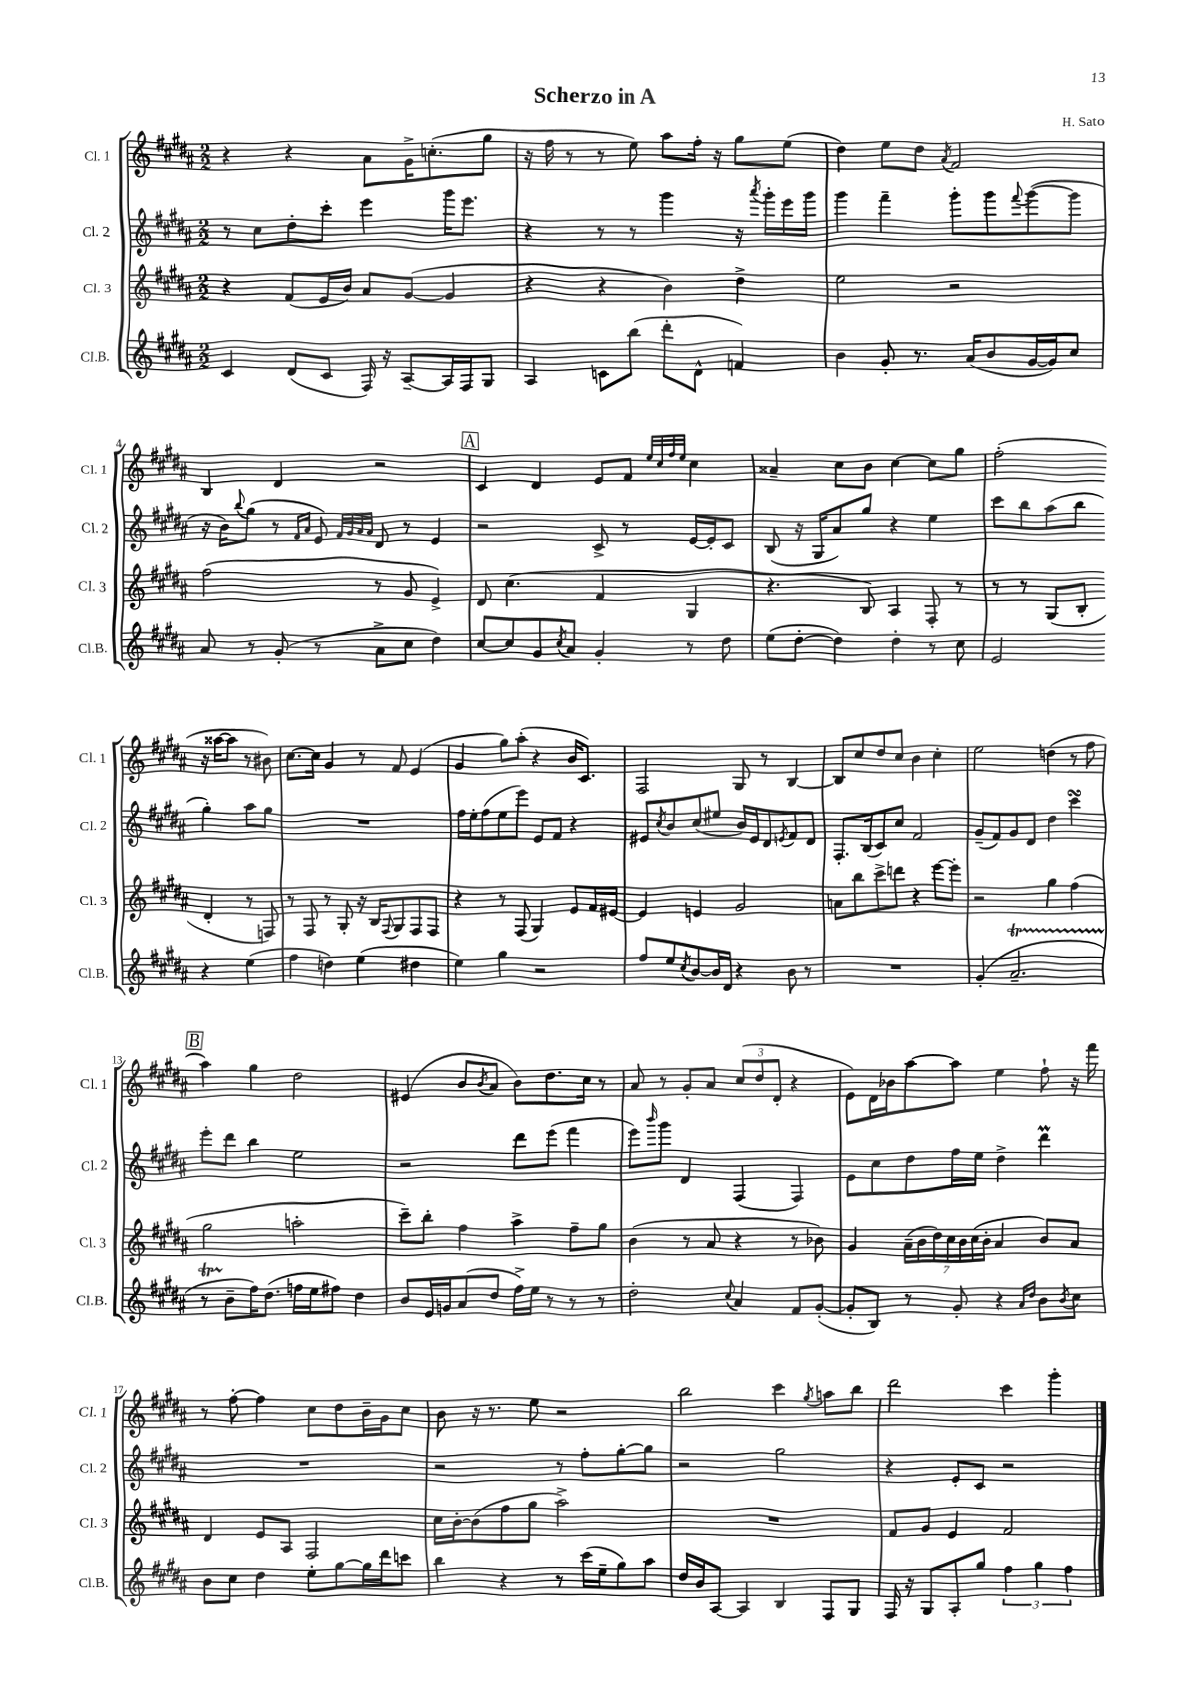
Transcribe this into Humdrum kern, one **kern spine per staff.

**kern	**kern	**kern	**kern
*staff4	*staff3	*staff2	*staff1
*clefG2	*clefG2	*clefG2	*clefG2
*k[f#c#g#d#a#]	*k[f#c#g#d#a#]	*k[f#c#g#d#a#]	*k[f#c#g#d#a#]
*M2/2	*M2/2	*M2/2	*M2/2
4c#	4r	8r	4r
.	.	8cc#	.
(8d#	(8f#	8dd#'	4r
8c#	16e	8ccc#'	.
.	16b)	.	.
16F#)	8a#	4eee	8a#
16r	.	.	.
[8A#~	([8g#	.	16g#^
.	.	.	(8.cc'
16A#]	4g#]	16ggg#	.
16F#	.	8.eee	.
8G#	.	.	8gg#
=	=	=	=
4A#	4r	4r	16r
.	.	.	16ff#
.	.	.	8r
8c	4r	8r	8r
(8bb	.	8r	8ee)
8ddd#'	4b)	4ggg#	8aa#
8d#^^	.	.	16ff#'
.	.	.	16r
4f)	4dd#^	16r	8gg#
.	.	8qaaa#	.
.	.	16ggg#'	.
.	.	16eee	(8ee
.	.	16ggg#	.
=	=	=	=
4b	2ee	4ggg#	4dd#)
8g#'	.	4fff#~	8ee
8.r	.	.	8dd#
.	.	.	8qa#
.	2r	8ggg#'	2f#
(16a#	.	.	.
8b	.	8ggg#	.
.	.	8qqfff#	.
[16g#	.	([8ggg#	.
16g#])	.	.	.
8cc#	.	8ggg#]	.
=	=	=	=
8a#	(2ff#	16r	4B
.	.	16b)	.
.	.	8qqbb	.
8r	.	(8gg#	.
(8g#'	.	8r	4d#
.	.	16qqf#	.
.	.	16qqa#	.
8r	.	8e)	.
.	.	32qqf#	.
.	.	32qqg#	.
.	.	32qqa#	.
.	.	32qqa#	.
8a#^	8r	8d#	2r
8cc#	8g#	8r	.
4dd#)	4e^)	4e	.
=	=	=	=
[8cc#	8d#	2r	4c#
8cc#]	(4.cc#	.	.
8g#	.	.	4d#
8qcc#	.	.	.
8a#	.	.	.
4g#'	4f#	8c#^	8e
.	.	8r	8f#
.	.	.	32qqee
.	.	.	32qqcc#
.	.	.	32qqff#
.	.	.	32qqee
8r	4G#	[16e	4cc#
.	.	16e']	.
8dd#	.	8c#	.
=	=	=	=
(8ee	4.r	(8B	4a##~
[8dd#'	.	16r	.
.	.	16G#	.
4dd#])	.	8a#)	8cc#
.	8B)	8gg#	8b
4dd#'	4A#	4r	[4cc#
8r	8F#'	4ee	8cc#]
8cc#	8r	.	8gg#
=	=	=	=
2e	8r	8ccc#	(2ff#'
.	8r	8bb	.
.	(8G#	(8aa#	.
.	8B'	8bb	.
4r	4d#'	4gg#')	16r
.	.	.	[16aa##
.	.	.	8aa##]
(4ee	8r	8aa#	8r
.	8F)	8gg#	8b#)
=	=	=	=
4ff#	8r	1r	[8.cc#
.	8F#	.	.
.	.	.	16cc#]
4dd)	8r	.	4g#
.	8G#'	.	.
(4ee	16r	.	8r
.	16B	.	.
.	8qqF#	.	.
.	8G#	.	8f#
4dd#	8F#	.	(4e
.	8F#	.	.
=	=	=	=
4ee)	4r	16ff#	4g#
.	.	16ee'	.
.	.	(8ff#	.
4gg#	8r	8ee	8gg#)
.	(8F#	8eee)	(8aa#'
2r	4G#)	8e	4r
.	.	8f#	.
.	8e	4r	16b
.	.	.	8.c#)
.	16f#	.	.
.	[16e#	.	.
=	=	=	=
8ff#	4e#]	8e#	2F#
.	.	8qcc#	.
8ee	.	8b	.
8qcc#	.	.	.
[8b	4e	(8cc#	.
16b]	.	8ee#	.
16d#	.	.	.
4r	2g#	16b)	8G#
.	.	16e#	.
.	.	8d#	8r
.	.	8qe	.
8b	.	8f#	[4B
8r	.	8d#	.
=	=	=	=
1r	8a	8.F#'	8B]
.	8bb	.	8cc#
.	.	(16B	.
.	8ccc#^	8c#)	8dd#
.	8ddd	8cc#	8cc#
.	4r	2f#	4b
.	[8eee	.	4cc#'
.	8eee']	.	.
=	=	=	=
(4g#'	2r	(8g#~	2ee
.	.	8f#)	.
2.a#~	.	8g#	.
.	.	8d#	.
.	4gg#	4dd#	(4dd
.	(4ff#	4ccc#	8r
.	.	.	8ff#
=	=	=	=
8r	2gg#	8eee'	4aa#)
8b~	.	8ddd#	.
16ff#)	.	4bb	4gg#
(8.dd#	.	.	.
16ff	2aa'	2ee	2dd#
16ee	.	.	.
8ff#)	.	.	.
4dd#	.	.	.
=	=	=	=
8b	8ccc#~)	2r	(4e#
16e	8bb'	.	.
16g	.	.	.
(8a#	4ff#	.	8b
.	.	.	8qb
8dd#	.	.	8a#
16ff#^)	4aa#^	8ddd#	8b)
16ee	.	.	.
8r	.	(8eee	8.dd#
8r	8ff#~	4fff#	.
.	.	.	16cc#
8r	8gg#	.	8r
=	=	=	=
2dd#'	(4b	8eee)	8a#
.	.	16qqbbb	.
.	.	8ggg#	8r
.	8r	4d#	8g#'
.	8a#	.	8a#
8qqcc#	.	.	.
4a#	4r	(4F#	(12cc#
.	.	.	12dd#
.	.	.	12d#'
8f#	8r	4F#)	4r
([8g#'	8b-)	.	.
=	=	=	=
8g#']	4g#	8e	8e)
8B)	.	8cc#	16d#
.	.	.	16b-
8r	(28a#~	8dd#	[8aa#
.	28b	.	.
.	28dd#)	.	.
.	28cc#	.	.
8g#'	.	16ff#	8aa#]
.	28b	.	.
.	(28cc#	.	.
.	.	16ee	.
.	28b'	.	.
4r	4a#	4dd#^	4ee
16qqa#	.	.	.
16qqdd#	.	.	.
8b	8b)	4ddd#	8ff#`
8qb	.	.	.
8cc#	8a#	.	16r
.	.	.	16fff#
=	=	=	=
8b	4d#	1r	8r
8cc#	.	.	[8ff#'
4dd#	8e	.	4ff#]
.	8A#	.	.
8ee'	2F#	.	8cc#
[8gg#	.	.	8dd#
16gg#]	.	.	16b~
16ddd#	.	.	16g#
8ccc	.	.	8cc#
=	=	=	=
4bb	16cc#	2r	8b
.	[16b'	.	.
.	(8b]	.	16r
.	.	.	8.r
4r	8ff#	.	.
.	8gg#	.	8ee
8r	2aa#^)	8r	2r
(16ccc#	.	8ff#'	.
16ee~	.	.	.
8gg#)	.	[8gg#'	.
8aa#	.	8gg#]	.
=	=	=	=
16dd#	1r	2r	2bb
16b	.	.	.
[8A#	.	.	.
4A#]	.	.	.
4B	.	2gg#	4ccc#
.	.	.	8qgg#
8F#	.	.	8aa
8G#	.	.	8bb
=	=	=	=
16F#	8f#	4r	2ddd#
16r	.	.	.
8G#	8g#	.	.
8A#'	4e	8e'	.
8gg#	.	8c#	.
6ff#	2f#	2r	4ccc#
6gg#	.	.	.
.	.	.	4ggg#'
6ff#	.	.	.
==	==	==	==
*-	*-	*-	*-
